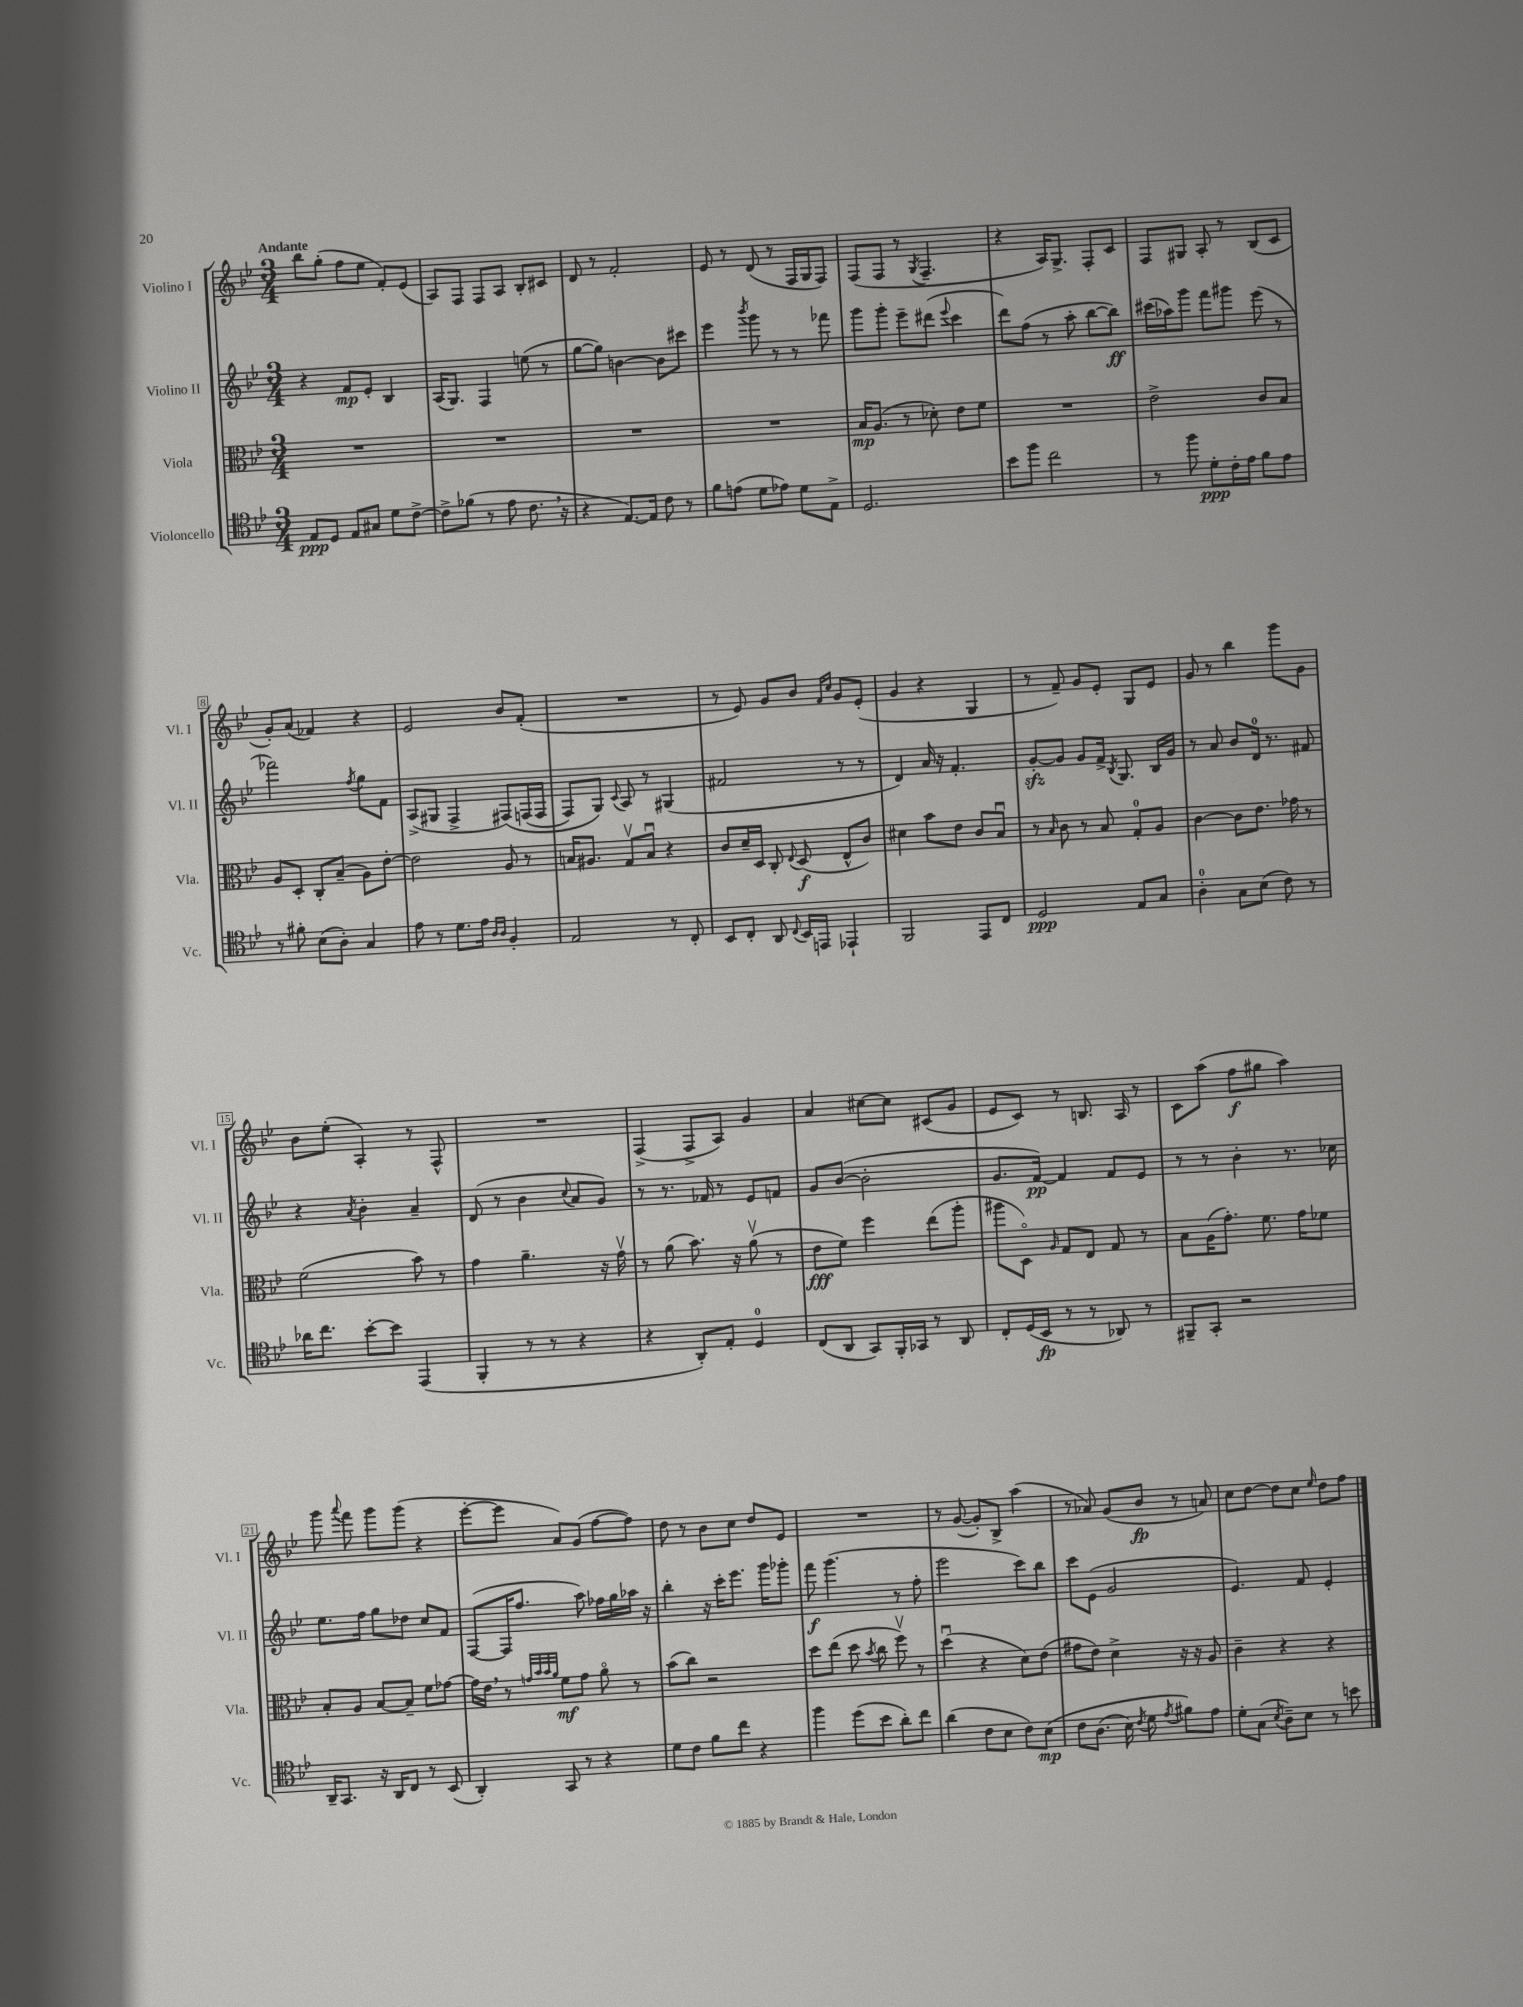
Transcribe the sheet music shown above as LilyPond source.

<<
\new StaffGroup <<
\new Staff = "s0" \with { instrumentName = "Violino I" shortInstrumentName = "Vl. I" } {
    \clef treble \key bes \major \numericTimeSignature \time 3/4 \tempo "Andante"
    \autoBeamOff bes''8[ g''8]-.( f''8[ ees''8] f'8[-.) ees'8]( |
    a8[) f8] f8[ a8] bes8[-. cis'8] |
    d'8 r8 f'2-. |
    ees'8 r8 d'8( r8 f16[ g16 f8]) |
    f8[( f8] r8 \acciaccatura { g8 } f4.-- |
    r4 a16[) g8.]-> f8[-. c'8] |
    f8[ gis8] a8-. r8 bes8[( c'8] |
    g'8[-.) a'8]( fes'4) r4 |
    ees'2 bes'8[ f'8]-.( |
    R2. |
    r8 ees'8) g'8[ bes'8] \grace { f'16[ c''16] } g'8[ ees'8]-.( |
    g'4 r4 g4 |
    r8 f'8--) g'8[ ees'8]-. g8[ ees'8] |
    g'8 r8 bes''4 g'''8[ g'8] |
    bes'8[ ees''8]-.( a4-.) r8 f8-^ |
    R2. |
    f4->( f8[-> a8]) g'4 |
    a'4 cis''8[~ cis''8] cis'8[( g'8] |
    ees'8[ c'8]) r8 b8. a16 r8 |
    c'8[ a''8]( f''8[\f gis''8] a''4) |
    g'''8 \appoggiatura { a'''8 } f'''8 g'''8[ g'''8]( r4 |
    ees'''8[~-. ees'''8] a'8[) g'8]( f''8[~ f''8]) |
    d''8 r8 bes'8[ c''8] d''8[ ees'8] |
    R2. |
    r8 g'8~( g'8[-.) bes8]-> a''4( |
    r8 aes'8) g'8[( bes'8]\fp r8 a'8) |
    c''8[ d''8]~ d''8[ c''8] \grace { ees''16 } d''8[ f''8] \bar "|." |
}
\new Staff = "s1" \with { instrumentName = "Violino II" shortInstrumentName = "Vl. II" } {
    \clef treble \key bes \major \numericTimeSignature \time 3/4
    \autoBeamOff r4 f'8[\mp ees'8]-. bes4 |
    a16[( g8.]) f4 e''8( r8 |
    g''8[~ g''8]) b'4~ b'8[ cis'''8] |
    ees'''4 \acciaccatura { bes'''8 } g'''8 r8 r8 fes'''8 |
    g'''8[ g'''8]-. ees'''8[-- dis'''8]( \appoggiatura { ees'''8 } c'''4 |
    d'''8[) f''8]( r8 a''8-. bes''8[~ bes''8]\ff) |
    cis'''16[( aes''16) g'''8] f'''8[ gis'''8] ees'''8( r8 |
    fes'''2) \acciaccatura { f''8 } g''8[ f'8] |
    a8[->( gis8] f4-> fis8[)\( f16( f16] |
    f8[) g8]\) \appoggiatura { c'8 } a8 r8 gis4( |
    fis'2 r8 r8 |
    d'4) a'16 r16 f'4.-. |
    g'8[~-.\sfz g'8] g'8[ f'16]-> \acciaccatura { bes8 } g8. bes16[ g'16] |
    r8 a'8 bes'8[ d'16]-0 r8. fis'8 |
    r4 \acciaccatura { a'8 } bes'4-. a'4-- |
    d'8( r8 bes'4 \appoggiatura { c''8 } a'8[ g'8]) |
    r8 r8. fes'16 r8 ees'8[ f'8] |
    g'8[ bes'8]~( bes'2-. |
    g'8.[ f'16]~\pp) f'4 f'8[ ees'8] |
    r8 r8 bes'4-. r8. ces''16 |
    ees''8.[ f''16] g''8[ des''8] c''8[ f'8] |
    f8[~( f16 f''8.] a''8) fes''16[ g''16 aes''16] r16 |
    bes''4-. r16 c'''16[-. ees'''8.] g'''16[ ges'''8]-. |
    f'''8\f g'''4.( r8 f''8-. |
    ees'''2 c'''8[) bes''8] |
    c'''8[ ees'8]( g'2 |
    ees'4.) f'8 ees'4-. \bar "|." |
}
\new Staff = "s2" \with { instrumentName = "Viola" shortInstrumentName = "Vla." } {
    \clef alto \key bes \major \numericTimeSignature \time 3/4
    \autoBeamOff R2. |
    R2. |
    R2. |
    R2. |
    bes16[\mp a8.]( r8 des'8-.) ees'8[ f'8] |
    R2. |
    ees'2-> c'8[ bes8] |
    a8[ d8]-. c8[-. bes8]--( a8[) ees'8]~-. |
    ees'2 a8 r8 |
    b16[ ais8.] g8[\upbow b8]\downbow r4 |
    c'8[ d'16-- d16] c8-. \appoggiatura { ees8 } d8\f( ees8[-^ c'8]) |
    dis'4 bes'8[ ees'8] c'8[ bes8]\downbow |
    r8 \grace { bes16 } c'8 r8 bes8 g8[-0-. a8] |
    c'4~ c'8[ ees'8.] ges'16 r8 |
    f'2( bes'8) r8 |
    g'4 a'4.-- r16 g'16\upbow |
    r8 a'8( bes'8.) r16 a'8\upbow( r8 |
    ees'8[\fff f'8]) f''4 ees''8[( a''8]-. |
    ais''8[ d8]\flageolet) \grace { a16 } g8[ ees8] g8 r8 |
    bes8[ a16( g'8.]-.) f'8. g'16[ fes'8] |
    bes8[-. a8] bes8[~ bes8]-- f'8[ ges'8]~ |
    ges'16[ ees'16] \breathe r8 \grace { g'32[ bes'32 bes'32 a'32] } f'8[\mf g'8] a'8\flageolet r8 |
    bes'8[( c''8]) r2 |
    d''8[ ees''8]( d''8 \acciaccatura { bes'8 } c''8 f''8\upbow) r8 |
    d''4\downbow( r4 d'8[) ees'8]( |
    gis'8[ ees'8]) d'4-> r16 r16 a8 |
    c'4-- r4 r4 \bar "|." |
}
\new Staff = "s3" \with { instrumentName = "Violoncello" shortInstrumentName = "Vc." } {
    \clef tenor \key bes \major \numericTimeSignature \time 3/4
    \autoBeamOff ees8[\ppp d8] ees8[ gis8] d'8[ c'8]~-> |
    c'8[-> fes'8]( r8 ees'8 c'8. \breathe r16 |
    r4 ees8.[~) ees16] c'8 r8 |
    f'8[ e'8]( d'8[ ees'8]) d'8[ ees8]-> |
    d2. |
    bes'8[ f''8] c''2 |
    r8 f''8 d'8[-.\ppp c'16-. ees'16] f'8[ ees'8] |
    r8 fis'8-. bes8[( a8]-.) g4 |
    ees'8 r8 d'8.[ ees'16] \grace { a16[ a16] } f4-. |
    ees2 r8 c8-. |
    bes,8[ c8]-. a,8 \appoggiatura { c8 } bes,16[ e,16] ees,4-! |
    f,2 ees,8[ c8] |
    d2\ppp ees8[ g8] |
    a4-0-. g8[ bes8]( c'8) r8 |
    aes'16[ c''8.] bes'8[~-. bes'8] ees,4( |
    f,4-. r8 r8 r4 |
    r4 a,8[-.) ees8]-. d4-0 |
    c8[( a,8] g,8[) f,16-. ges,16] r8 a,8 |
    c8[-. d16( bes,16]\fp r8 r8 aes,8) r8 |
    fis,8[-- g,8]-. r2 |
    a,16[-- g,8.] r16 a,16[ c8] r8 bes,8( |
    a,4-.) g,8 r8 r4 |
    d'8[ c'8] f'8[ c''8] r4 |
    f''4 d''8[( bes'8] a'8[-.) c''8] |
    a'4( c'8[ bes8] c'8[) bes8]\mp\( |
    c'8[ a8.]( bes16) \acciaccatura { c'8 } d'8 \acciaccatura { ees'8 } fis'8[\) ees'8] |
    d'8[-. g8]( \acciaccatura { bes8 } a8[--) bes8] r8 b'8 \bar "|." |
}
>>
>>
\layout { \context { \Score \override BarNumber.stencil = #(make-stencil-boxer 0.1 0.3 ly:text-interface::print) } }
